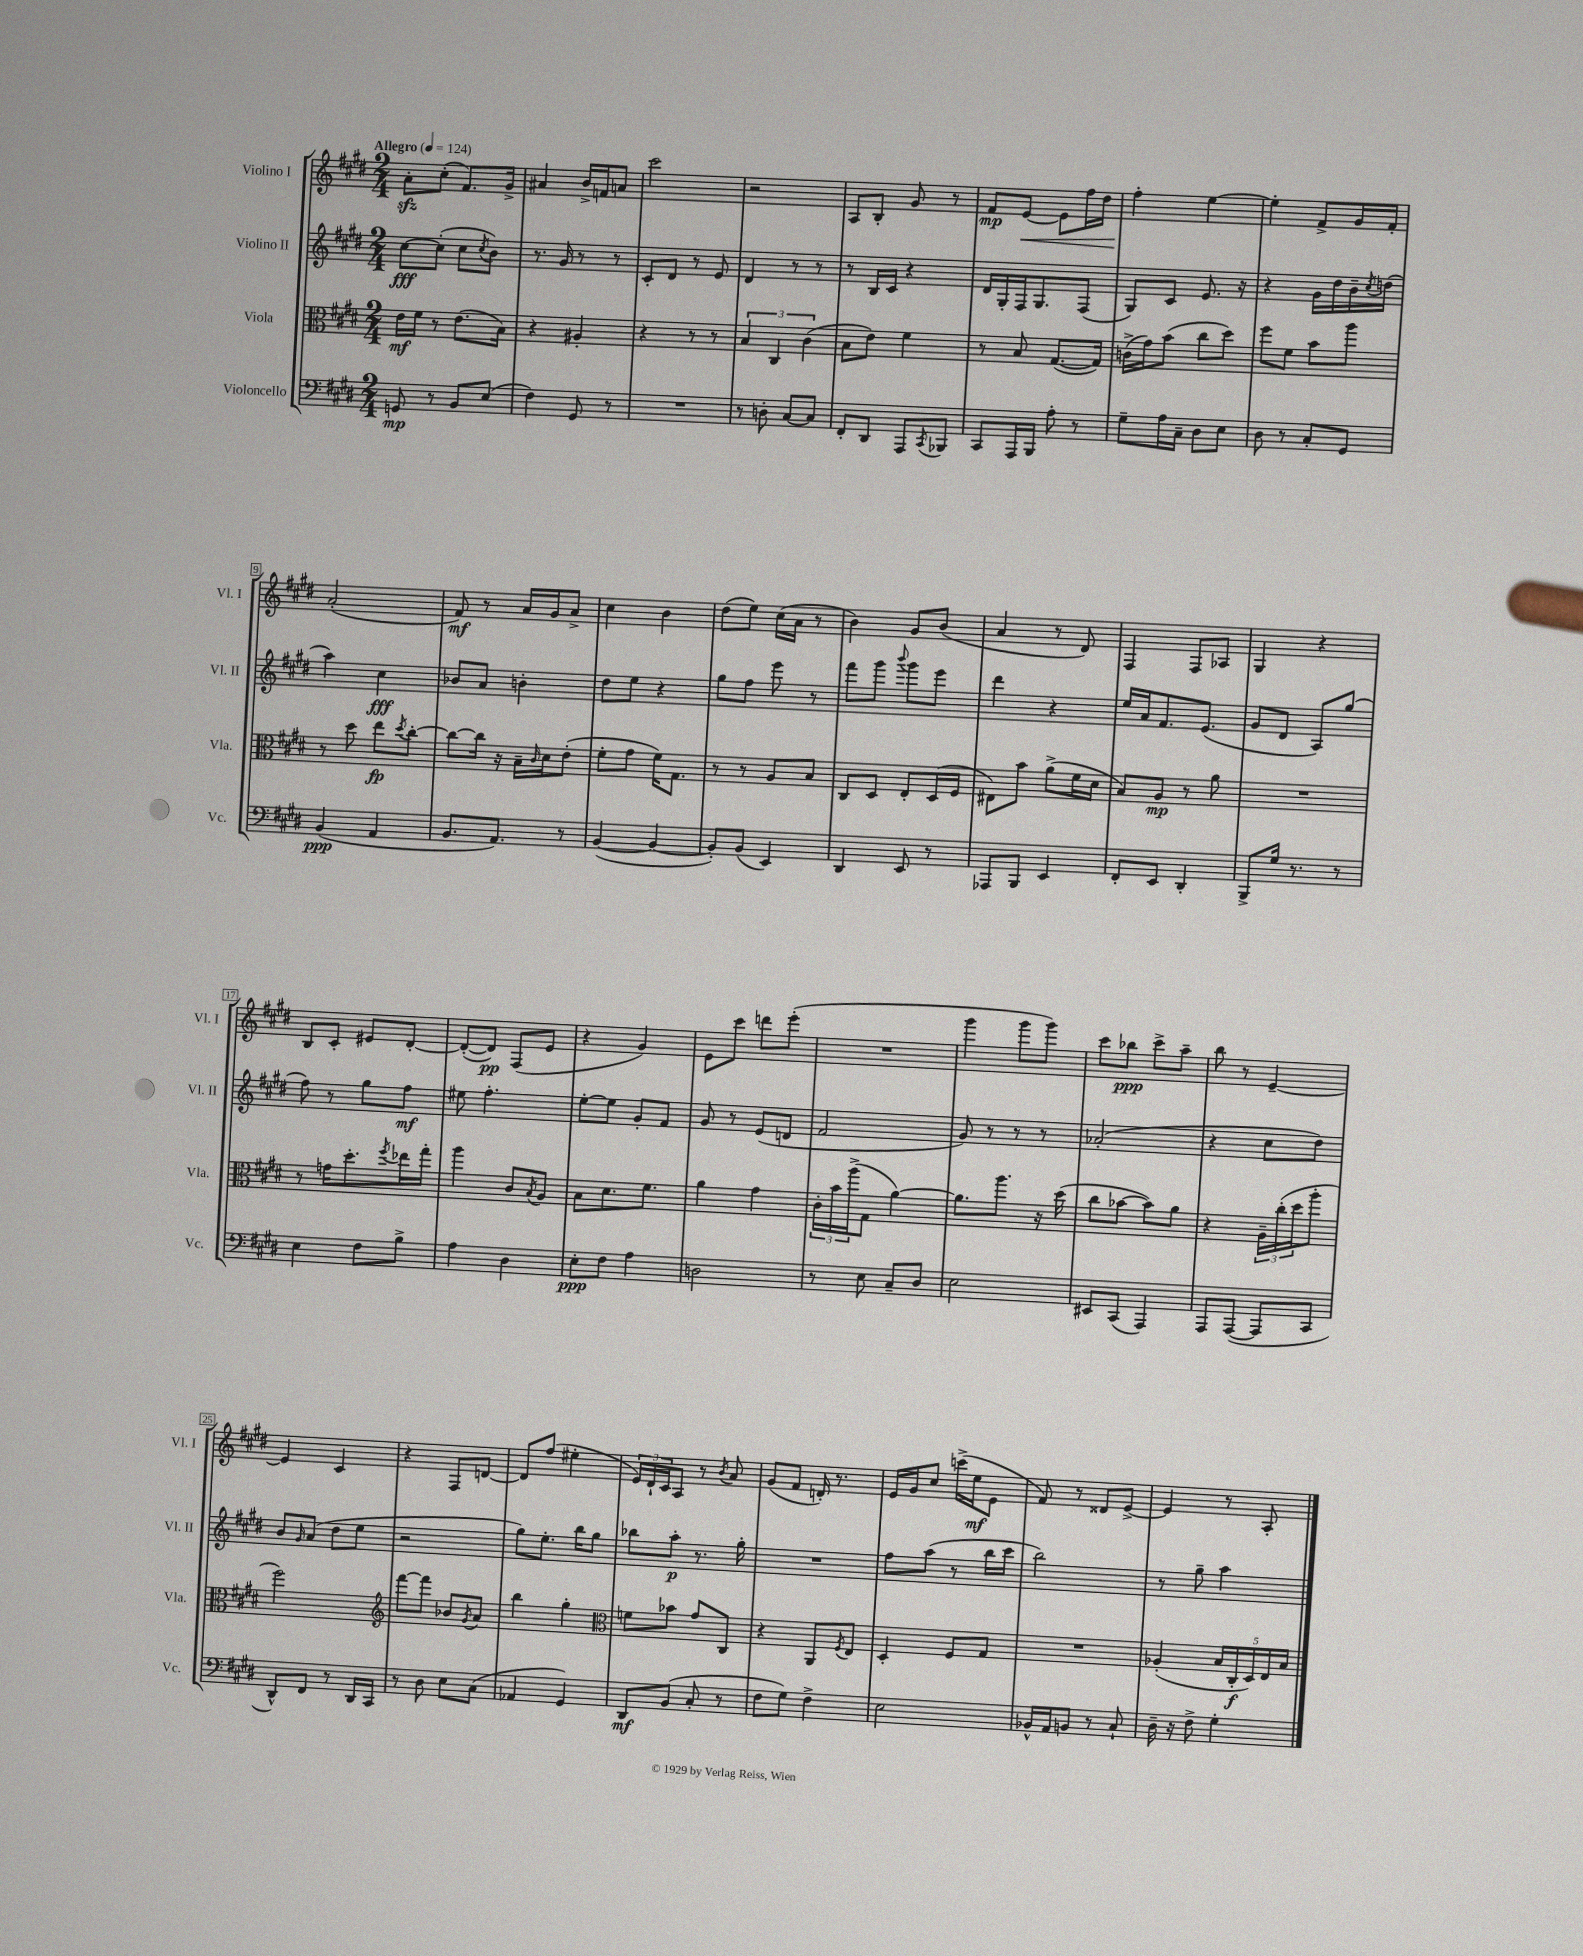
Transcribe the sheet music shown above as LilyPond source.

<<
\new StaffGroup <<
\new Staff = "s0" \with { instrumentName = "Violino I" shortInstrumentName = "Vl. I" } {
    \clef treble \key e \major \numericTimeSignature \time 2/4 \tempo "Allegro" 4 = 124
    a'8-.\sfz cis''8-.( fis'8.) gis'16-> |
    ais'4 b'16-> f'16 a'8 |
    cis'''2 |
    r2 |
    a8 b8-. gis'8 r8 |
    fis'8\mp e'8~\< e'8 fis''16 dis''16 |
    fis''4-.\! e''4~ |
    e''4-. fis'8-> gis'16 fis'16-. |
    a'2-.( |
    fis'8\mf) r8 a'16 gis'16 a'8-> |
    cis''4 b'4 |
    dis''8( e''8) cis''16( a'16 r8 |
    b'4) gis'8 b'8( |
    a'4 r8 dis'8) |
    fis4 fis8 aes8 |
    gis4 r4 |
    b8 cis'8-. eis'8 dis'8~-. |
    dis'8~-.( dis'8\pp) fis8( e'8 |
    r4 gis'4) |
    e'8 cis'''8 d'''8 e'''8-.( |
    R2 |
    gis'''4 gis'''8 gis'''8) |
    cis'''8 bes''8\ppp cis'''8-> a''8-- |
    b''8 r8 e'4~-- |
    e'4 cis'4 |
    r4 fis8 d'8~ |
    d'8 fis''8( eis''4-. |
    \tuplet 3/2 { e'16) dis'16-! cis'16 } a8 r8 \acciaccatura { b'8 } a'8 |
    gis'8( fis'8 d'16-.) r8. |
    e'16 gis'16 cis''8 c'''16->( e''16\mf e'8 |
    fis'8) r8 disis'8 e'8~-> |
    e'4 r8 a8-. \bar "|." |
}
\new Staff = "s1" \with { instrumentName = "Violino II" shortInstrumentName = "Vl. II" } {
    \clef treble \key e \major \numericTimeSignature \time 2/4
    cis''8~\fff cis''8-.( cis''8 \acciaccatura { cis''8 } b'8) |
    r8. gis'16 r8 r8 |
    cis'8-. dis'8 r8 e'8 |
    dis'4 r8 r8 |
    r8 b16 cis'16 r4 |
    dis'16 gis16-. fis16 gis8. fis8( |
    gis8) cis'8 e'8. r16 |
    r4 gis'16 dis''16 b'16-- \acciaccatura { cis''8 } d''16( |
    a''4) cis''4\fff |
    bes'8 a'8 b'4-. |
    dis''8 e''8 r4 |
    gis''8 fis''8 e'''8 r8 |
    fis'''8 gis'''8 \appoggiatura { b'''8 } gis'''8 e'''8 |
    dis'''4 r4 |
    e''16 a'16 fis'8. e'8.( |
    gis'8 dis'8 a8) gis''8( |
    fis''8) r8 gis''8 fis''8\mf |
    eis''8 fis''4.-. |
    e''8~-. e''8 gis'8-. fis'8 |
    gis'8 r8 e'8( d'8 |
    fis'2 |
    gis'8) r8 r8 r8 |
    aes'2-.( |
    r4 cis''8 dis''8) |
    b'8 \grace { gis'16 } a'8( dis''8 e''8 |
    r2 |
    gis''8) e''8.-. b''16 gis''8 |
    bes''8 a''8-.\p r8. gis''16-. |
    R2 |
    fis''8 a''8( r8 b''16 cis'''16 |
    b''2) |
    r8 gis''8-- a''4 \bar "|." |
}
\new Staff = "s2" \with { instrumentName = "Viola" shortInstrumentName = "Vla." } {
    \clef alto \key e \major \numericTimeSignature \time 2/4
    e'16\mf fis'16 r8 e'8.( b16) |
    r4 ais4-. |
    r4 r8 r8 |
    \tuplet 3/2 { b4 cis4 cis'4( } |
    b8 e'8) fis'4 |
    r8 b8 gis8.~( gis16) |
    c'16->( gis'16) b'8( cis''8 dis''8) |
    fis''8 fis'8 b'8 a''8 |
    r8 dis''8 e''8\fp \acciaccatura { dis''8 } cis''8~-. |
    cis''8~ cis''16 r16 b16-- \grace { cis'16 } dis'16 e'8-.( |
    fis'8-. gis'8 fis'16) gis8. |
    r8 r8 a8 b8 |
    cis8 dis8 e8-. dis16( fis16 |
    eis8) b'8 a'8->( fis'16 dis'16 |
    b8) a8\mp r8 a'8 |
    R2 |
    r8 g'16 dis''8.-. \acciaccatura { fis''8 } ees''16 gis''16-. |
    a''4 cis'8 \acciaccatura { b8 } a8 |
    b8 dis'8. fis'8. |
    a'4 gis'4 |
    \tuplet 3/2 { cis'16-. b'16 a''16->( } gis8 a'4~) |
    a'8. a''8. r16 dis''16( |
    cis''8 bes'8~ bes'8) a'8 |
    r4 \tuplet 3/2 { a16-- cis''16-.( dis''16 } a''8-. |
    fis''2) |
    \clef treble fis'''8~ fis'''8 bes'8 \acciaccatura { gis'8 } a'8 |
    b''4 gis''4-. |
    \clef alto f'8 bes'8 gis'8 cis8 |
    r4 a,8 \acciaccatura { fis8 } e8 |
    dis4-. fis8 gis8 |
    R2 |
    aes4-.( \tuplet 5/4 { b16 cis16-.\f dis16) e16 b16 } \bar "|." |
}
\new Staff = "s3" \with { instrumentName = "Violoncello" shortInstrumentName = "Vc." } {
    \clef bass \key e \major \numericTimeSignature \time 2/4
    g,8\mp r8 b,8 e8( |
    fis4) gis,8 r8 |
    R2 |
    r8 d8-. cis8~ cis8 |
    fis,8-. dis,8 a,,8 \acciaccatura { cis,8 } bes,,8 |
    cis,8 a,,16 b,,16 a8-. r8 |
    gis8-- a16 cis16-- dis8 e8 |
    dis8 r8 cis8-. gis,8 |
    b,4\ppp( a,4 |
    b,8. a,8.) r8 |
    b,4~( b,4~ |
    b,8-.) b,8( e,4) |
    dis,4 e,8 r8 |
    aes,,8 b,,8 e,4 |
    fis,8-. e,8 dis,4-. |
    b,,8-> gis16 r8. r8 |
    e4 fis8 b8-> |
    a4 dis4 |
    e8-.\ppp fis8 a4 |
    d2 |
    r8 e8 cis8-- dis8 |
    e2 |
    eis,8 cis,8( a,,4) |
    a,,8 a,,8~( a,,8 cis,8 |
    dis,8-^) fis,8 r8 dis,16 cis,16 |
    r8 dis8 e8 cis8( |
    aes,4 gis,4) |
    dis,8\mf b,8( cis8-. r8 |
    fis8 gis8) fis4-> |
    e2 |
    bes,16-^ a,16 b,8 r8 cis8-! |
    dis16-- r16 fis8-> gis4-. \bar "|." |
}
>>
>>
\layout { \context { \Score \override BarNumber.stencil = #(make-stencil-boxer 0.1 0.3 ly:text-interface::print) } }
